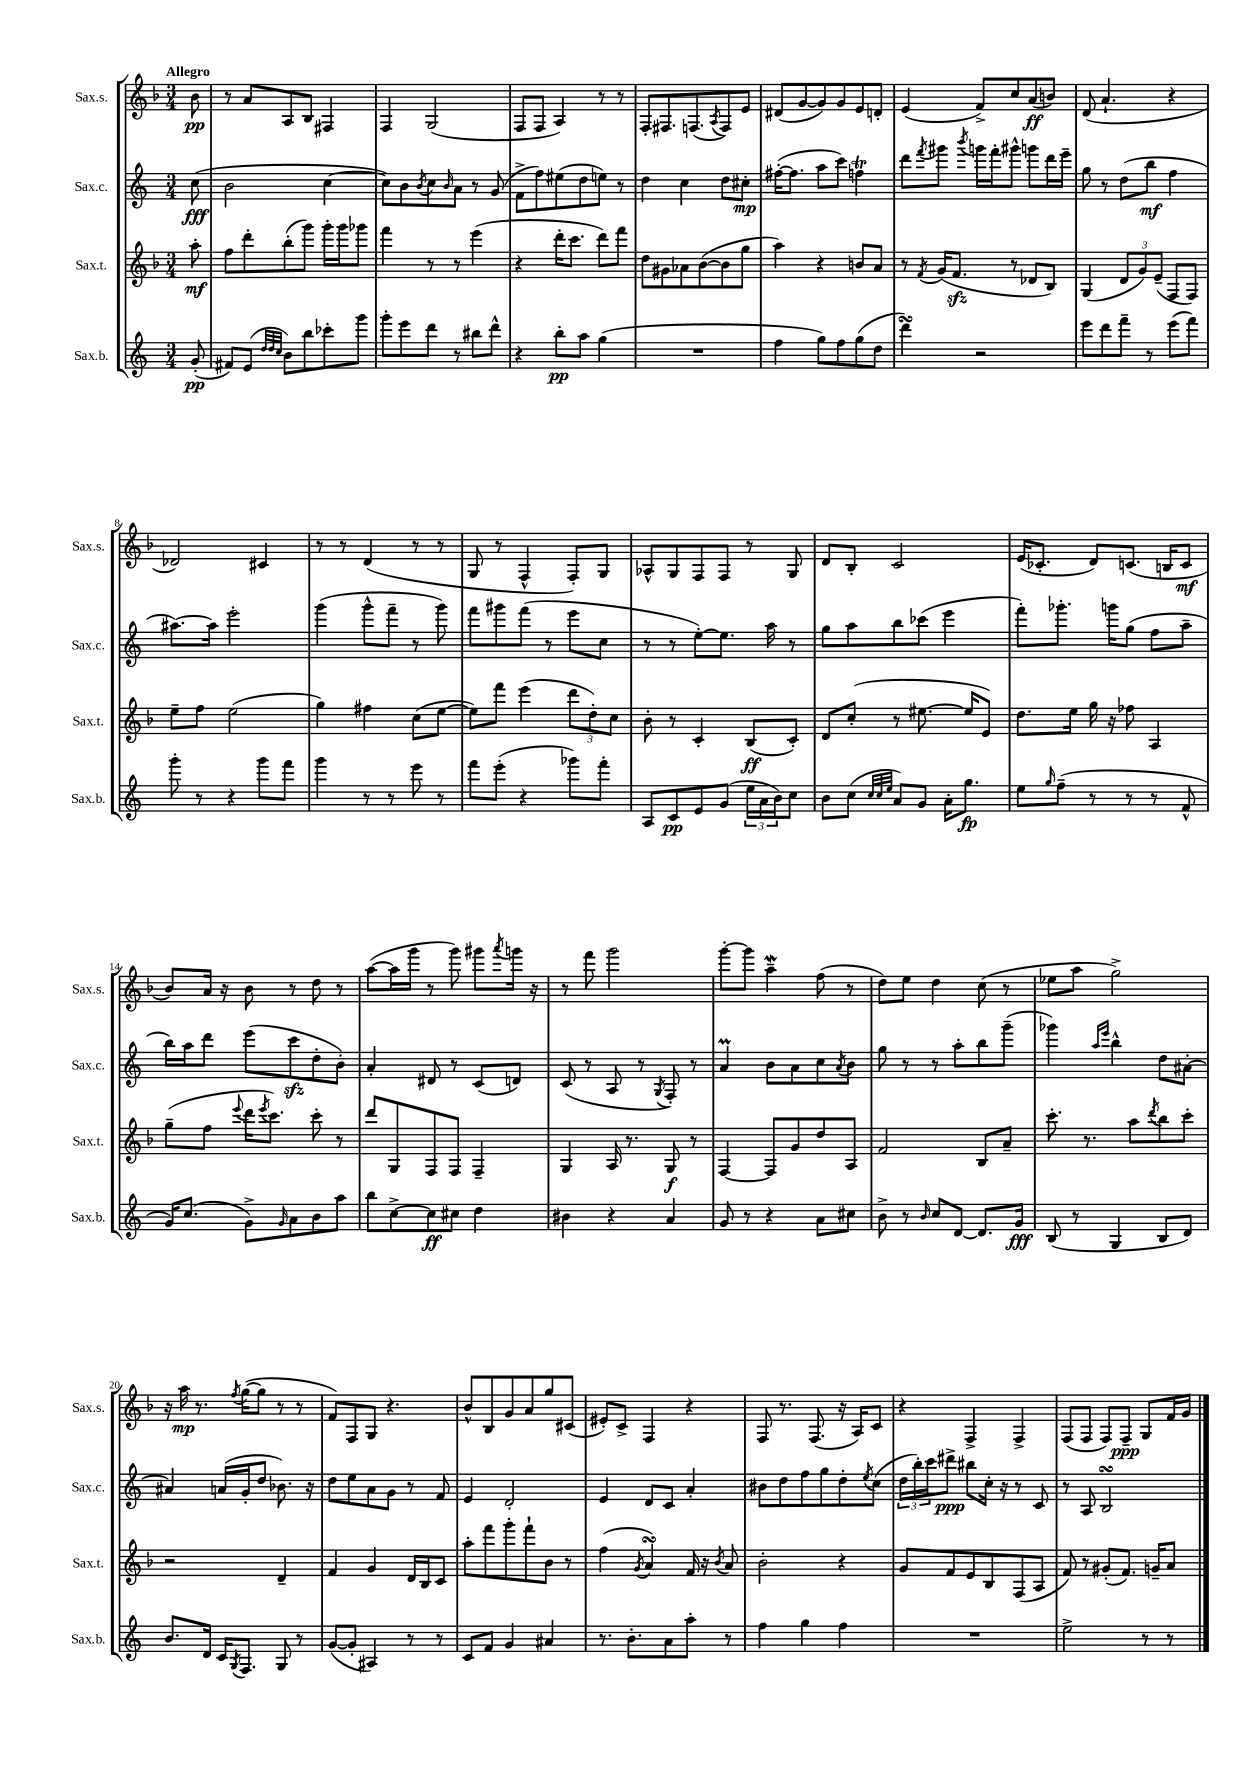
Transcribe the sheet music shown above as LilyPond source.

<<
\new StaffGroup <<
\new Staff = "s0" \with { instrumentName = "Sax.s." shortInstrumentName = "Sax.s." } {
    \clef treble \key f \major \numericTimeSignature \time 3/4 \partial 8 \tempo "Allegro"
    bes'8\pp |
    r8 a'8 a8 bes8 fis4 |
    f4 g2( |
    f8 f8 a4) r8 r8 |
    f8-. fis8. f8.( \acciaccatura { a8 } f8) e'8 |
    dis'8( g'8~ g'8) g'8 e'8 d'8-. |
    e'4( f'8->) c''8 a'8\ff( b'8) |
    d'8( a'4.-! r4 |
    des'2) cis'4 |
    r8 r8 d'4( r8 r8 |
    g8 r8 f4-^ f8-.) g8 |
    aes8-^ g8 f8 f8 r8 g8 |
    d'8 bes8-. c'2 |
    e'16( ces'8.-. d'8) c'8.( b16 c'8\mf |
    bes'8) a'16 r16 bes'8 r8 d''8 r8 |
    a''8~( a''16 g'''16 r8 g'''8) gis'''8 \acciaccatura { a'''8 } g'''16 r16 |
    r8 f'''8 g'''2 |
    g'''8~-. g'''8 a''4--\mordent f''8( r8 |
    d''8) e''8 d''4 c''8( r8 |
    ees''8 a''8 g''2->) |
    r16 a''16\mp r8. \acciaccatura { f''8 } g''16~( g''8 r8 r8 |
    f'8) f8 g8 r4. |
    bes'8-^ bes8 g'8 a'8 g''8 cis'8( |
    eis'8-.) c'8-> f4 r4 |
    f8 r8. f8.( r16 a16) c'8 |
    r4 f4-> f4-> |
    f8( f8 f8) f8--\ppp g8 f'16 g'16 \bar "|." |
}
\new Staff = "s1" \with { instrumentName = "Sax.c." shortInstrumentName = "Sax.c." } {
    \clef treble \key c \major \numericTimeSignature \time 3/4 \partial 8
    c''8\fff( |
    b'2 c''4~ |
    c''8) b'8 \acciaccatura { b'8 } c''8 \grace { b'16 } a'8 r8 g'8( |
    f'8-> f''8) eis''8( d''8 e''8) r8 |
    d''4 c''4 d''8 cis''8-.\mp |
    fis''16~-.( fis''8. a''8 c'''8) f''4\trill |
    d'''8 \acciaccatura { f'''8 } gis'''8 \acciaccatura { b'''8 } g'''16 f'''16-. gis'''8-^ g'''8 d'''16 e'''16-- |
    g''8 r8 d''8( b''8\mf f''4 |
    ais''8.~) ais''16 e'''2-. |
    g'''4( g'''8-^ f'''8-- r8 g'''8) |
    f'''8 gis'''8 f'''8( r8 e'''8 c''8 |
    r8 r8 e''8~-.) e''8. a''16 r8 |
    g''8 a''8 b''8 ces'''8( e'''4 |
    f'''8-.) ges'''8.-. g'''16 g''8( f''8 a''8-- |
    b''16) a''16 d'''8 e'''8( c'''8\sfz d''8-. b'8-.) |
    a'4-. dis'8 r8 c'8( d'8) |
    c'8( r8 a8 r8 \acciaccatura { g8 } f8-.) r8 |
    a'4\prall b'8 a'8 c''8 \acciaccatura { a'8 } b'8 |
    g''8 r8 r8 a''8-. b''8 g'''8--( |
    ges'''4) \grace { a''16 e'''16 } b''4-^ d''8 ais'8~-. |
    ais'4 a'16( g'16-. d''8 bes'8.) r16 |
    d''8 e''8 a'8 g'8 r8 f'8 |
    e'4 d'2-. |
    e'4 d'8 c'8 a'4-. |
    bis'8 d''8 f''8 g''8 d''8-. \acciaccatura { e''8 } c''8( |
    \tuplet 3/2 { d''16 b''16-.) c'''16 } dis'''8->\ppp bis''8 c''16-. r16 r8 c'8 |
    r8 a8 b2\turn \bar "|." |
}
\new Staff = "s2" \with { instrumentName = "Sax.t." shortInstrumentName = "Sax.t." } {
    \clef treble \key f \major \numericTimeSignature \time 3/4 \partial 8
    a''8-.\mf |
    f''8 d'''8-. bes''8-.( g'''8) g'''16-. g'''16 ges'''8 |
    f'''4 r8 r8 e'''4( |
    r4 d'''16-. c'''8. d'''8) f'''8 |
    d''8 gis'8 aes'8 bes'8~( bes'8 g''8 |
    a''4) r4 b'8 a'8 |
    r8 \acciaccatura { f'8 } g'16( f'8.\sfz r8 des'8 bes8) |
    g4( \tuplet 3/2 { d'8 g'8) e'8--( } f8 f8) |
    e''8-- f''8 e''2( |
    g''4) fis''4 c''8( e''8~ |
    e''8) f'''8 e'''4( \tuplet 3/2 { d'''8 d''8-.) c''8 } |
    bes'8-. r8 c'4-. bes8\ff( c'8-.) |
    d'8 c''8-.( r8 eis''8.~ eis''16 e'8) |
    d''8. e''16 g''16 r16 fes''8 a4 |
    g''8--( f''8 \appoggiatura { e'''8 } d'''16 \acciaccatura { e'''8 } c'''8.) c'''8-. r8 |
    d'''8 g8 f8 f8 f4-- |
    g4 a16 r8. g8\f r8 |
    f4~ f8 g'8 d''8 a8 |
    f'2 bes8 a'8-- |
    c'''8.-. r8. a''8 \acciaccatura { d'''8 } bes''8 c'''8-. |
    r2 d'4-- |
    f'4 g'4 d'16 bes16 c'8 |
    a''8-. f'''8 g'''8-. f'''8-! bes'8 r8 |
    f''4( \acciaccatura { g'8 } a'4\turn) f'16 r16 \acciaccatura { bes'8 } a'8 |
    bes'2-. r4 |
    g'8 f'8 e'8 bes8 f8( a8 |
    f'8) r8 gis'8-.( f'8.) g'16-- a'8 \bar "|." |
}
\new Staff = "s3" \with { instrumentName = "Sax.b." shortInstrumentName = "Sax.b." } {
    \clef treble \key c \major \numericTimeSignature \time 3/4 \partial 8
    g'8-.\pp( |
    fis'8) e'8( \grace { d''32 d''32 c''32 } b'8) b''8 ces'''8-. g'''8 |
    g'''8-. e'''8 d'''8 r8 bis''8 d'''8-^ |
    r4 b''8-.\pp a''8 g''4( |
    R2. |
    f''4 g''8) f''8 g''8( d''8 |
    d'''4\turn) r2 |
    e'''8 d'''8 f'''8-- r8 e'''8( f'''8) |
    g'''8-. r8 r4 g'''8 f'''8 |
    g'''4 r8 r8 e'''8 r8 |
    f'''8 e'''8-.( r4 ges'''8) f'''8-. |
    a8 c'8\pp e'8 g'8( \tuplet 3/2 { e''16 a'16 b'16) } c''8 |
    b'8 c''8( \grace { c''32 c''32 e''32 } a'8) g'8 a'16-. g''8.\fp |
    e''8 \grace { g''16 } f''8--( r8 r8 r8 f'8-^ |
    g'16) c''8.( g'8->) \grace { g'16 } a'8 b'8 a''8 |
    b''8 c''8~-> c''8\ff cis''8 d''4 |
    bis'4 r4 a'4 |
    g'8 r8 r4 a'8 cis''8 |
    b'8-> r8 \grace { b'16 } c''8 d'8~ d'8. g'16\fff |
    b8( r8 g4 b8 d'8) |
    b'8. d'16 c'16 \acciaccatura { g8 } f8. g8 r8 |
    g'8~( g'8-. ais4) r8 r8 |
    c'8 f'8 g'4 ais'4 |
    r8. b'8.-. a'8 a''8-. r8 |
    f''4 g''4 f''4 |
    R2. |
    e''2-> r8 r8 \bar "|." |
}
>>
>>
